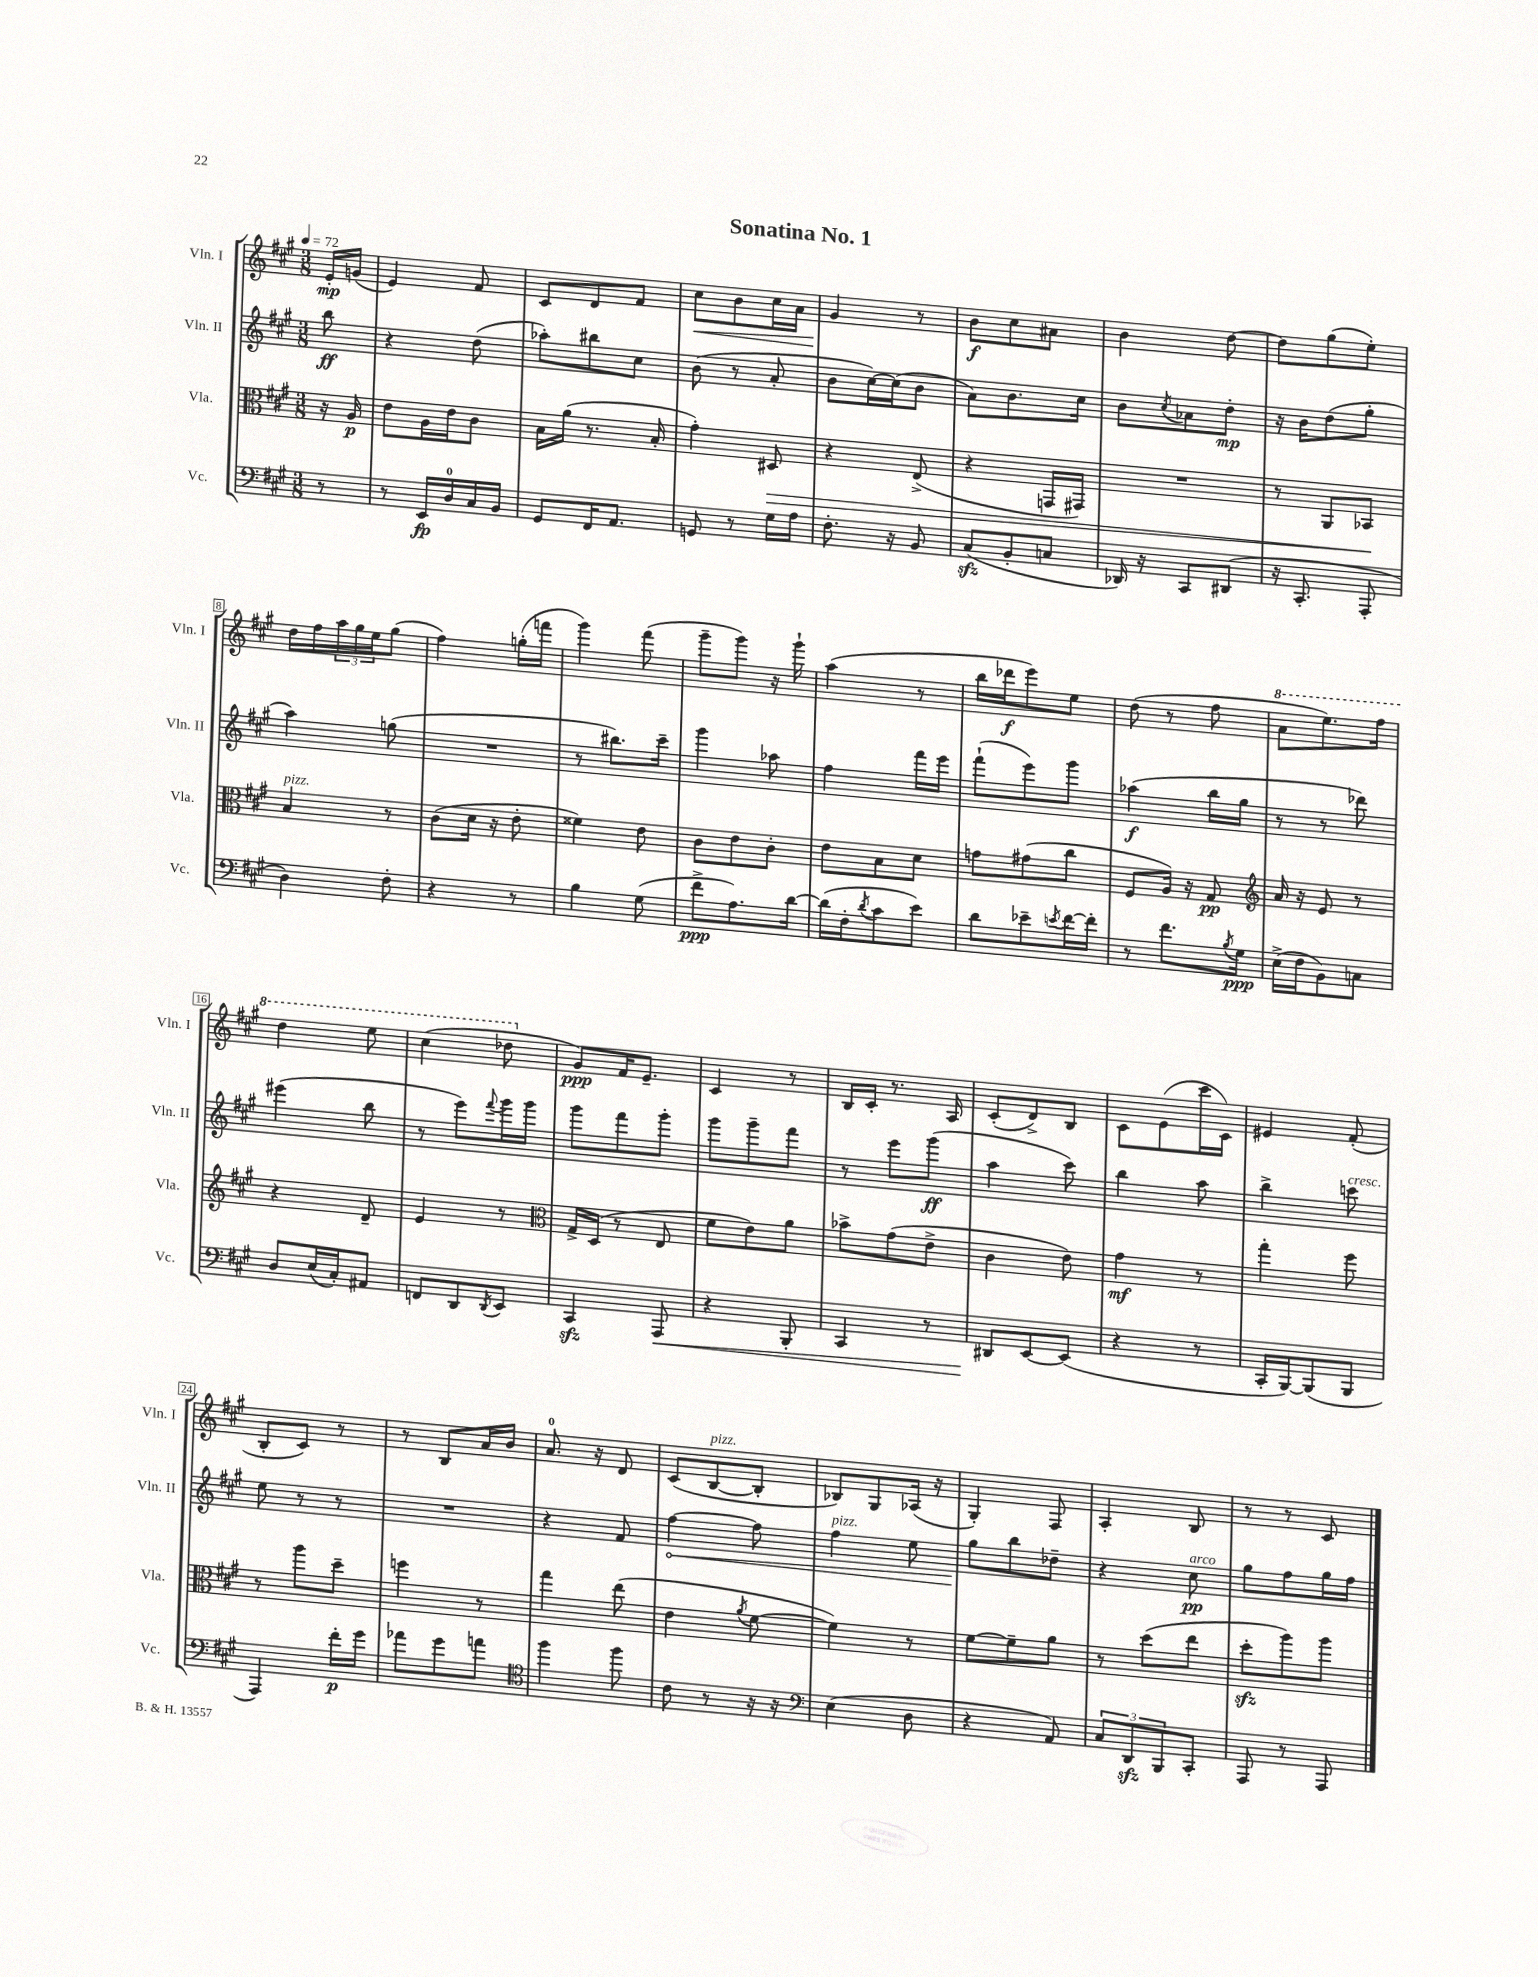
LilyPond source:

\header { title = "Sonatina No. 1" }
<<
\new StaffGroup <<
\new Staff = "s0" \with { instrumentName = "Vln. I" shortInstrumentName = "Vln. I" } {
    \clef treble \key a \major \numericTimeSignature \time 3/8 \partial 8 \tempo 4 = 72
    e'16-.\mp g'16( |
    e'4) fis'8 |
    cis'8 d'8 fis'8 |
    cis''8\< b'8 cis''16 a'16 |
    gis'4\! r8 |
    b'8\f cis''8 ais'8 |
    b'4 d''8~ |
    d''8 gis''8( e''8-.) |
    d''16 fis''16 \tuplet 3/2 { a''16 gis''16 e''16 } gis''8( |
    fis''4) g''16-.( f'''16 |
    gis'''4) fis'''8( |
    gis'''8-- gis'''8) r16 gis'''16-! |
    a''4( r8 |
    b''16 des'''16\f e'''8) e''8 |
    d''8( r8 fis''8 |
    \ottava #1 a''8 e'''8.) fis'''16 |
    d'''4 e'''8 |
    cis'''4( des'''8 \ottava #0 |
    gis'8\ppp) fis'16 e'8.-- |
    cis'4 r8 |
    b16 cis'16-. r8. a16 |
    cis'8-.( d'8->) b8 |
    cis'8 e'8( cis'''16 cis'16) |
    eis'4 fis'8-.( |
    b8-. cis'8) r8 |
    r8 b8 a'16 b'16 |
    a'8.-0 r16 d'8 |
    cis'8( b8~^\markup { \italic "pizz." } b8-. |
    bes8) gis8 aes16( r16 |
    gis4-.) fis8 |
    a4-. b8 |
    r8 r8 cis'8 \bar "|." |
}
\new Staff = "s1" \with { instrumentName = "Vln. II" shortInstrumentName = "Vln. II" } {
    \clef treble \key a \major \numericTimeSignature \time 3/8 \partial 8
    b''8\ff |
    r4 d''8( |
    aes''8-.) bis''8 cis''8 |
    b'8( r8 a'8-. |
    b'8 cis''16~) cis''16( b'8 |
    a'8) b'8. cis''16 |
    b'8 \acciaccatura { cis''8 } aes'8 d''8-.\mp |
    r16 b'16 d''8( gis''8-. |
    a''4) g''8( |
    R4. |
    r8 bis''8.) cis'''16-- |
    gis'''4 aes''8 |
    fis''4 fis'''16 e'''16 |
    fis'''8-!( e'''8) gis'''8 |
    aes''4\f( b''16 gis''16 |
    r8 r8 des'''8) |
    eis'''4( b''8 |
    r8 e'''8) \appoggiatura { fis'''8 } gis'''16 gis'''16 |
    gis'''8 fis'''8 gis'''8-. |
    gis'''8 gis'''8-- fis'''8 |
    r8 e'''8 gis'''8\ff( |
    a''4 cis'''8) |
    b''4 a''8 |
    b''4-> c'''8^\markup { \italic "cresc." } |
    e''8 r8 r8 |
    R4. |
    r4 fis'8 |
    \once \override Hairpin.circled-tip = ##t fis''4~\< fis''8 |
    fis''4^\markup { \italic "pizz." } e''8 |
    gis''8\! b''8 des''8-- |
    r4 cis''8\pp^\markup { \italic "arco" } |
    gis''8 fis''8 gis''16 fis''16 \bar "|." |
}
\new Staff = "s2" \with { instrumentName = "Vla." shortInstrumentName = "Vla." } {
    \clef alto \key a \major \numericTimeSignature \time 3/8 \partial 8
    r16 a16\p |
    e'8 a16 e'16 cis'8 |
    b16 a'16( r8. b16-. |
    gis'4-.) dis8\> |
    r4 e8->( |
    r4 g,16 gis,16) |
    R4. |
    r8 a,8 bes,8\! |
    b4^\markup { \italic "pizz." } r8 |
    cis'8( d'16 r16 e'8-. |
    fisis'4) e'8 |
    cis'8 e'8 cis'8-. |
    e'8 b8 d'8 |
    g'8 gis'8( cis''8 |
    fis8 a16) r16 gis8\pp |
    \clef treble a'16 r16 e'8 r8 |
    r4 d'8-- |
    e'4 r8 |
    \clef alto gis16-> d16( r8 e8 |
    fis'8 e'8) a'8 |
    bes'8-> gis'8( e'8-> |
    cis'4 e'8) |
    gis'4\mf r8 |
    gis''4-. fis''8 |
    r8 a''8 d''8-- |
    f''4 r8 |
    gis''4 e''8( |
    e'4 \acciaccatura { a'8 } fis'8~ |
    fis'4) r8 |
    fis'8~ fis'8-- a'8 |
    r8 d''8( e''8 |
    d''8-.\sfz a''8) a''8 \bar "|." |
}
\new Staff = "s3" \with { instrumentName = "Vc." shortInstrumentName = "Vc." } {
    \clef bass \key a \major \numericTimeSignature \time 3/8 \partial 8
    r8 |
    r8 e,16\fp d16-0 cis16 b,16 |
    gis,8 fis,16 a,8. |
    g,8 r8 gis16 a16 |
    fis8.-. r16 b,8 |
    cis8\sfz( b,8-. c8 |
    des,16) r16 cis,8 dis,8( |
    r16 cis,8.-. a,,8-. |
    d4) fis8-. |
    r4 r8 |
    b4 gis8( |
    fis'8->\ppp a8.) d'16~ |
    d'16( fis16-. \acciaccatura { d'8 } cis'8 e'8) |
    d'8 ees'8-- \acciaccatura { e'8 } fis'16~ fis'16-. |
    r8 fis'8. \acciaccatura { b8 } gis16\ppp |
    e16->( fis16 b,8) c8 |
    d8 e16( cis16-.) ais,8 |
    f,8 d,8 \acciaccatura { d,8 } e,8 |
    cis,4\sfz a,,8\< |
    r4 b,,8-. |
    cis,4 r8 |
    dis,8\! e,8~ e,8( |
    r4 r8 |
    cis,16-. b,,16~) b,,8( b,,8 |
    a,,4) fis'16-.\p gis'16 |
    aes'8 gis'8 a'8 |
    \clef tenor fis''4 fis''8 |
    cis'8 r8 r16 r16 |
    \clef bass e4( d8 |
    r4 a,8) |
    \tuplet 3/2 { cis8 d,8\sfz b,,8 } cis,8-. |
    a,,8 r8 a,,8 \bar "|." |
}
>>
>>
\layout { \context { \Score \override BarNumber.stencil = #(make-stencil-boxer 0.1 0.3 ly:text-interface::print) } }
